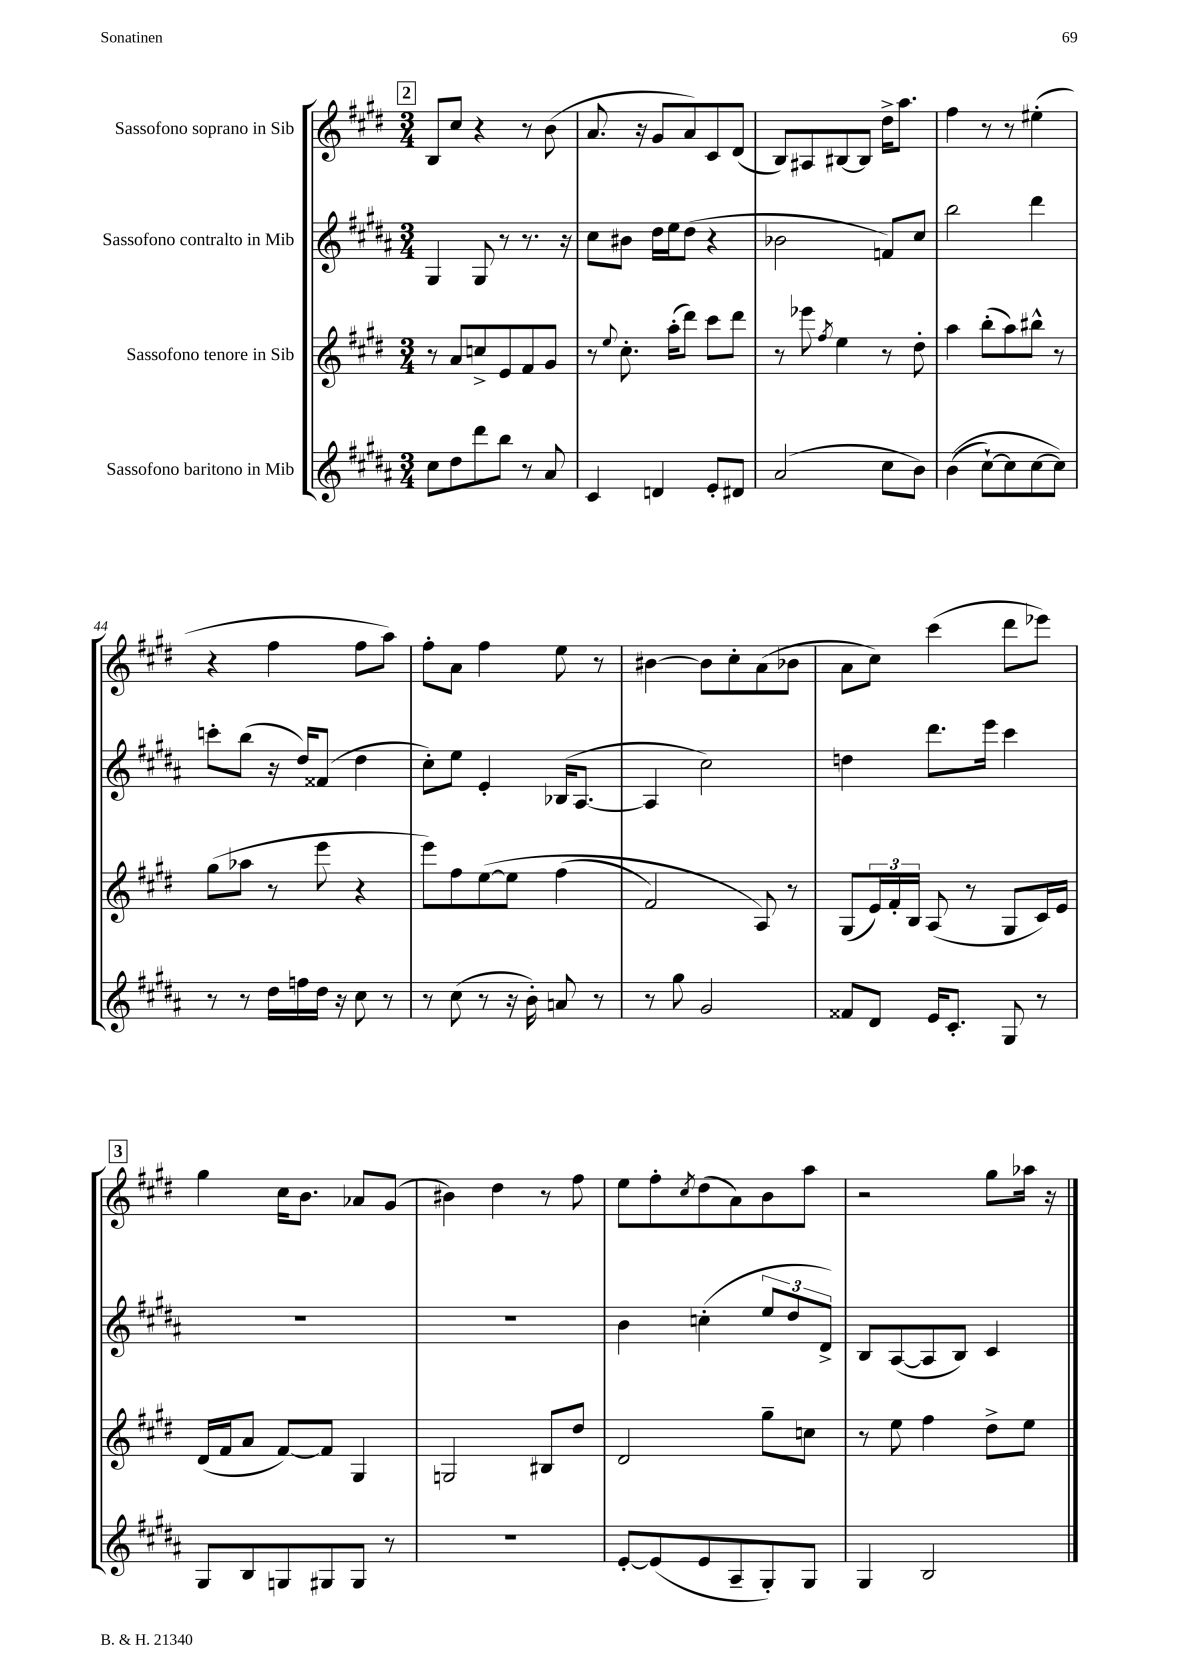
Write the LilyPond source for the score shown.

<<
\new StaffGroup <<
\new Staff = "s0" \with { instrumentName = "Sassofono soprano in Sib" } {
    \clef treble \key e \major \numericTimeSignature \time 3/4
    \mark \markup { \box "2" } b8 cis''8 r4 r8 b'8( |
    a'8. r16 gis'8 a'8) cis'8 dis'8( |
    b8) ais8 bis8~ bis8 dis''16-> a''8. |
    fis''4 r8 r8 eis''4-.( |
    r4 fis''4 fis''8 a''8) |
    fis''8-. a'8 fis''4 e''8 r8 |
    bis'4~ bis'8 cis''8-. a'8( bes'8 |
    a'8 cis''8) cis'''4( dis'''8 ees'''8) |
    \mark \markup { \box "3" } gis''4 cis''16 b'8. aes'8 gis'8( |
    bis'4) dis''4 r8 fis''8 |
    e''8 fis''8-. \acciaccatura { cis''8 } dis''8( a'8) b'8 a''8 |
    r2 gis''8 aes''16 r16 \bar "|." |
}
\new Staff = "s1" \with { instrumentName = "Sassofono contralto in Mib" } {
    \clef treble \key b \major \numericTimeSignature \time 3/4
    \mark \markup { \box "2" } gis4 gis8 r8 r8. r16 |
    cis''8 bis'8 dis''16 e''16 dis''8( r4 |
    bes'2 f'8) cis''8 |
    b''2 dis'''4 |
    c'''8-. b''8( r16 dis''16) fisis'8( dis''4 |
    cis''8-.) e''8 e'4-. bes16( ais8.~ |
    ais4 cis''2) |
    d''4 dis'''8. e'''16 cis'''4 |
    \mark \markup { \box "3" } R2. |
    R2. |
    b'4 c''4-.( \tuplet 3/2 { e''8 dis''8 dis'8->) } |
    b8 ais8~( ais8 b8) cis'4 \bar "|." |
}
\new Staff = "s2" \with { instrumentName = "Sassofono tenore in Sib" } {
    \clef treble \key e \major \numericTimeSignature \time 3/4
    \mark \markup { \box "2" } r8 a'8 c''8-> e'8 fis'8 gis'8 |
    r8 \appoggiatura { e''8 } cis''8.-. a''16-.( dis'''8) cis'''8 dis'''8 |
    r8 ees'''8 \acciaccatura { fis''8 } e''4 r8 dis''8-. |
    a''4 b''8-.( a''8) bis''8-^ r8 |
    gis''8( aes''8 r8 e'''8 r4 |
    e'''8) fis''8 e''8~\( e''8 fis''4( |
    fis'2) a8\) r8 |
    gis8( \tuplet 3/2 { e'16) fis'16-. b16 } a8( r8 gis8 cis'16) e'16 |
    \mark \markup { \box "3" } dis'16( fis'16 a'8 fis'8~) fis'8 gis4 |
    g2 bis8 dis''8 |
    dis'2 gis''8-- c''8 |
    r8 e''8 fis''4 dis''8-> e''8 \bar "|." |
}
\new Staff = "s3" \with { instrumentName = "Sassofono baritono in Mib" } {
    \clef treble \key b \major \numericTimeSignature \time 3/4
    \mark \markup { \box "2" } cis''8 dis''8 dis'''8 b''8 r8 ais'8 |
    cis'4 d'4 e'8-. dis'8 |
    ais'2( cis''8 b'8) |
    b'4(\( cis''8~-!) cis''8 cis''8~ cis''8\) |
    r8 r8 dis''16 f''16 dis''16 r16 cis''8 r8 |
    r8 cis''8( r8 r16 b'16-.) a'8 r8 |
    r8 gis''8 gis'2 |
    fisis'8 dis'8 e'16 cis'8.-. gis8 r8 |
    \mark \markup { \box "3" } gis8 b8 g8 gis8 gis8 r8 |
    R2. |
    e'8~-. e'8( e'8 ais8-- gis8-.) gis8 |
    gis4 b2 \bar "|." |
}
>>
>>
\layout { \context { \Score currentBarNumber = #40 } }
